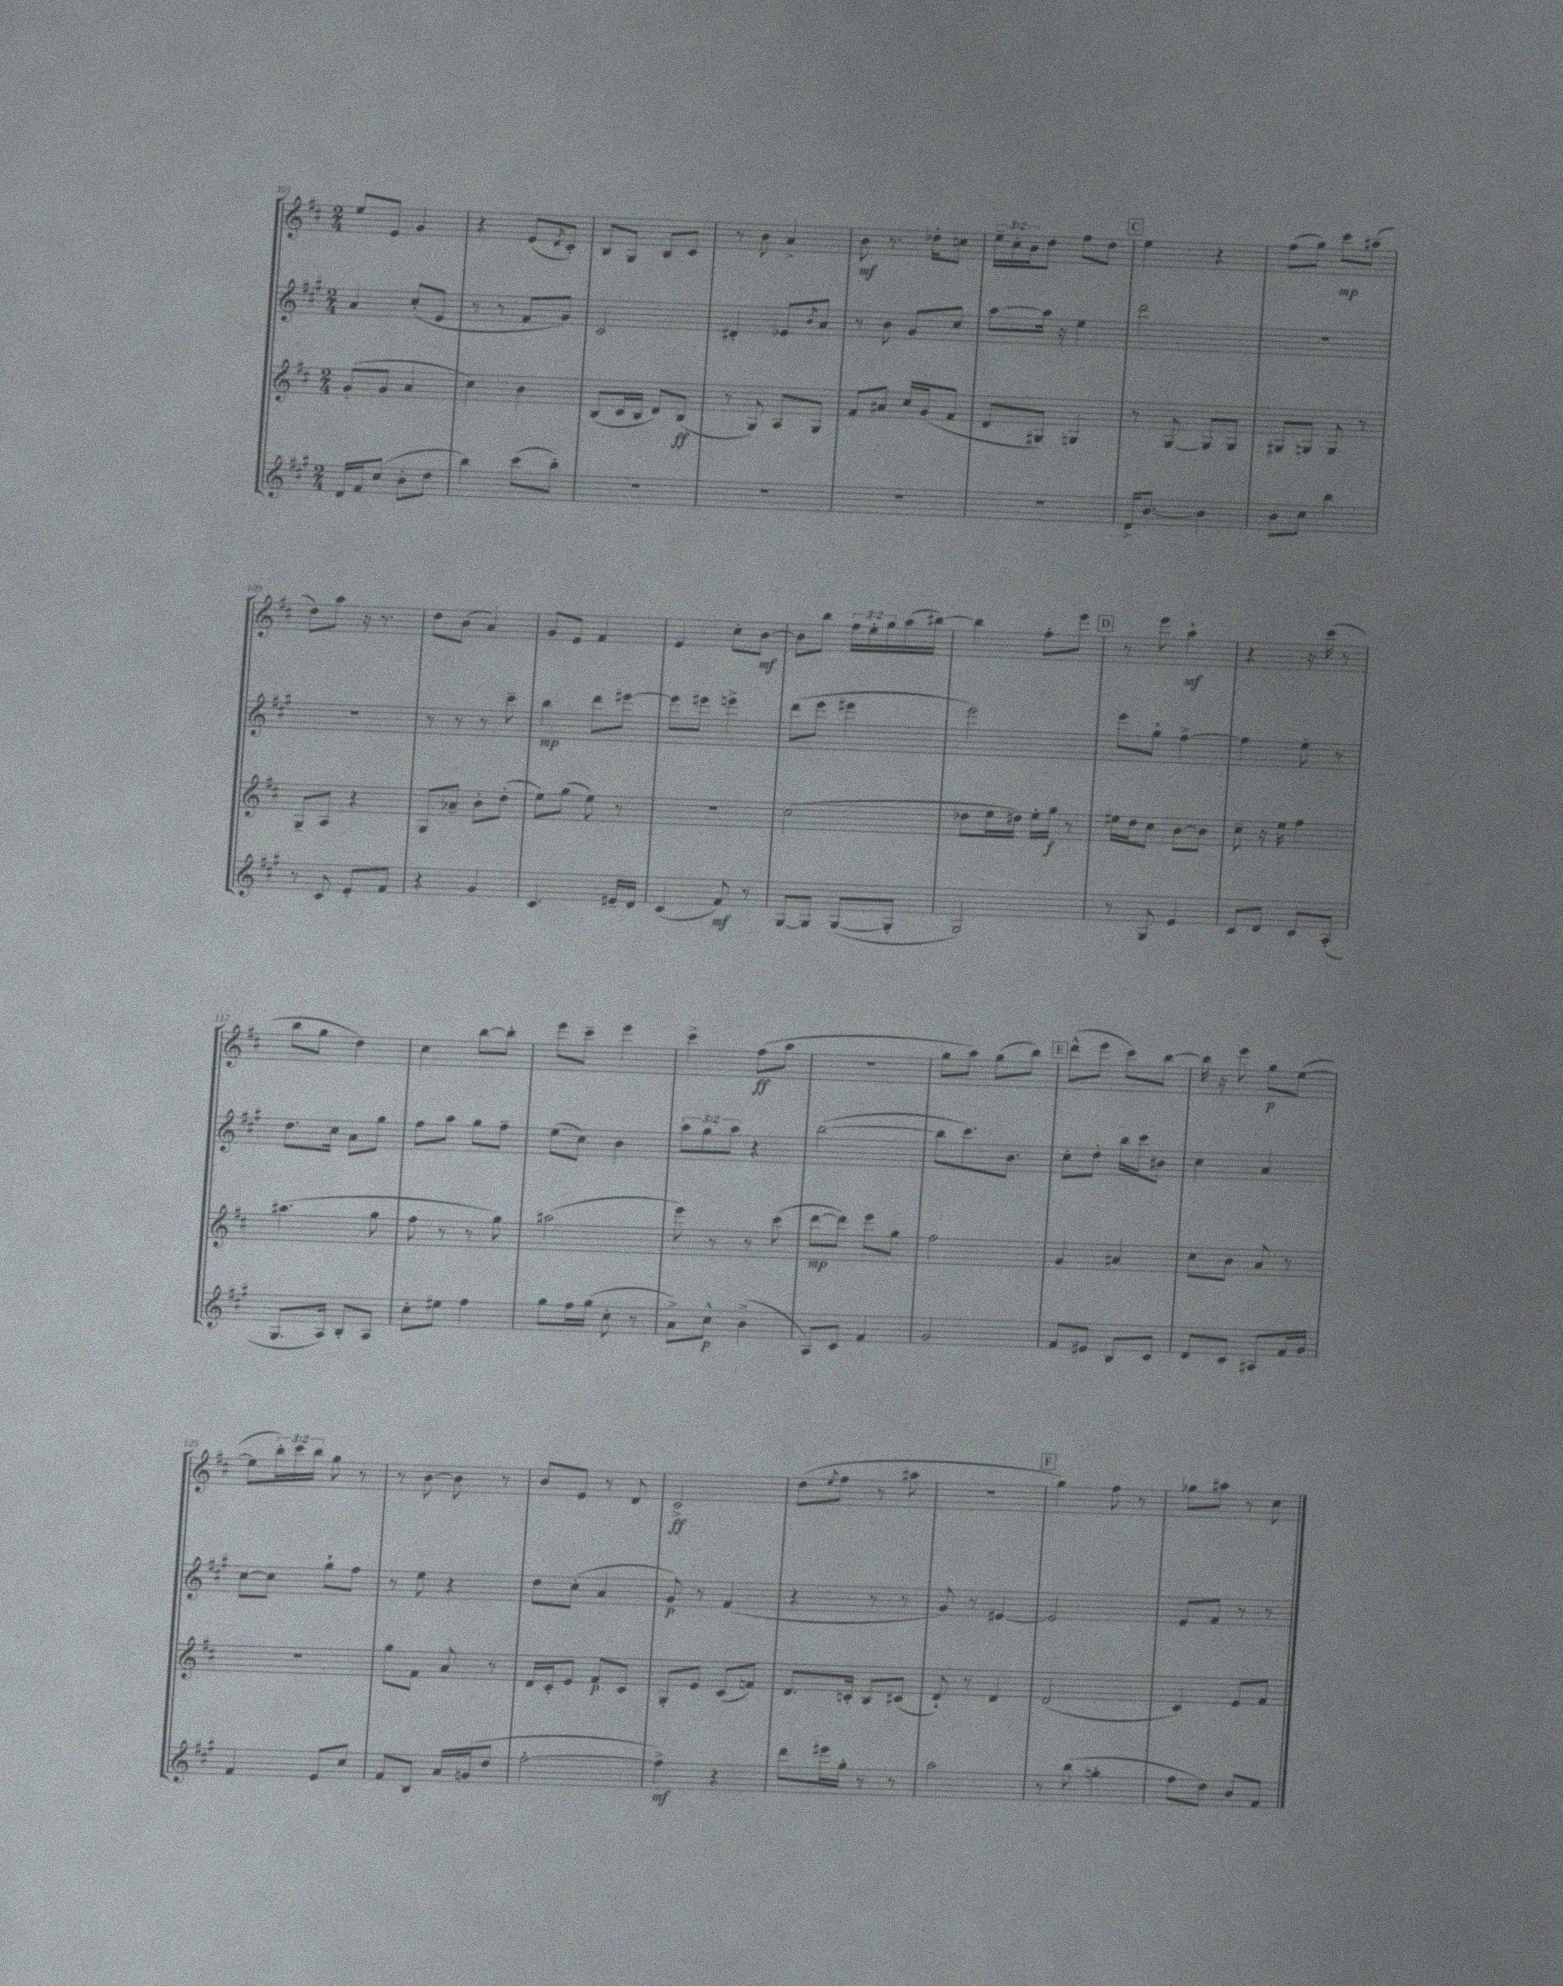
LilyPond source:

<<
\new StaffGroup <<
\new Staff = "s0" {
    \clef treble \key d \major \numericTimeSignature \time 2/4 \override Staff.TupletNumber.text = #tuplet-number::calc-fraction-text
    e''8 e'8 g'4 |
    r4 e'8( \acciaccatura { d'8 } cis'8-.) |
    b8 g8 b8 cis'8 |
    r8 b'8 a'4-> |
    b'8\mf r8. des''16-. c''8 |
    \tuplet 3/2 { e''16-- cis''16-. b'16 } d''8 fis''8 d''8 |
    \mark \markup { \box "C" } e''4 r4 |
    fis''8( g''8) cis'''8\mp ais''8--( |
    d''8) a''8 r16 r8. |
    d''8 b'8( a'4) |
    g'8 e'8 fis'4 |
    e'4 cis''8-. b'8~\mf |
    b'8 b''8 \tuplet 3/2 { fis''16 e''16-. g''16 } a''16( bis''16~) |
    bis''4 fis''8-. e'''8 |
    \mark \markup { \box "D" } r8 e'''8 a''4-!\mf |
    r4 r16 cis'''16( r8 |
    b''8 g''8 d''4) |
    cis''4 b''8~ b''8-. |
    e'''8 cis'''8-- e'''4 |
    cis'''4-> fis''8\ff( a''8 |
    r2 |
    g''8 a''8) g''8( b''8) |
    \mark \markup { \box "E" } d'''8-^( e'''8 cis'''8) b''8~ |
    b''16 r16 e'''8 g''8\p e''8~( |
    e''8 \tuplet 3/2 { b''16-.) cis'''16 b''16 } g''8 r8 |
    r8 b'8~ b'8 r8 |
    b'8 e'8 r8 d'8 |
    cis'2->\ff |
    d''8( \acciaccatura { e''8 } fis''8 r8 ais''8 |
    R2 |
    \mark \markup { \box "F" } g''4) fis''8 r8 |
    ges''8 ais''8 r8 cis''8 \bar "|." |
}
\new Staff = "s1" {
    \clef treble \key a \major \numericTimeSignature \time 2/4 \override Staff.TupletNumber.text = #tuplet-number::calc-fraction-text
    a'4 cis''8-.( e'8 |
    r8 r8 fis'8 gis'8) |
    cis'2 |
    dis'4-. ees'8 \acciaccatura { b'8 } a'8 |
    r8 b'8 gis'8 cis''8 |
    a''8~ a''16 r16 e''4 |
    \mark \markup { \box "C" } d'''2 |
    R2 |
    R2 |
    r8 r8 r8 cis'''8-- |
    b''4\mp d'''8 eis'''8~ |
    eis'''8 eis'''8 e'''4-> |
    d'''8( e'''8 eis'''4 |
    e'''2) |
    \mark \markup { \box "D" } e'''8 gis''8-! fis''4~-> |
    fis''4 e''8-. r8 |
    d''8. cis''16 a'8 gis''8 |
    fis''8 a''8 gis''8 fis''8-- |
    e''8( cis''8) b'4 |
    \tuplet 3/2 { a''8 gis''8 a''8 } r4 |
    b''2~( |
    b''8 cis'''8.) b'8. |
    \mark \markup { \box "E" } cis''8-. d''8-. b''16 cis'''16 bis'8 |
    cis''4 a'4 |
    cis''8~ cis''8 gis''8-! fis''8 |
    r8 e''8 r4 |
    d''8 cis''8-.( a'4 |
    gis'8\p) r8 fis'4( |
    r4 r8 r8 |
    gis'8) r8 eis'4~ |
    \mark \markup { \box "F" } eis'2 |
    e'8 fis'8 r8 r8 \bar "|." |
}
\new Staff = "s2" {
    \clef treble \key d \major \numericTimeSignature \time 2/4
    g'8-.( g'8 a'4 |
    cis''4) b'4 |
    b8( cis'16 b16 d'8) b8\ff( |
    r8 g8) a8 g8 |
    fis'8 ais'8 cis''16 g'16( fis'8 |
    d'8 gis8) g4 |
    \mark \markup { \box "C" } r8 g8~ g8 g8 |
    gis8 g8 g8 r8 |
    g8-- a8 r4 |
    g8 aes'8-- b'8-. d''8-.( |
    e''8) g''8( e''8) r8 |
    r2 |
    cis''2( |
    des''8 e''16 dis''16) e''16-. g''16\f r8 |
    \mark \markup { \box "D" } eis''16 d''16 cis''8 b'8~ b'8 |
    cis''8-- r16 e''16 fis''4 |
    ais''4.( g''8 |
    fis''8 r8 r8 g''8) |
    ais''2( |
    e'''8) r8 r8 cis'''8( |
    d'''8~\mp d'''8) e'''8 g''8 |
    fis''2 |
    \mark \markup { \box "E" } g'4 ais'4 |
    cis''8 b'8 a'8 r8 |
    R2 |
    g''8 fis'8 a'8 r8 |
    d'16 cis'16-. e'8 fis'8\p cis'8 |
    g8-. e'8 cis'8( f'8) |
    d'8. c'16-. b8 cis'8( |
    d'8-!) r8 d'4 |
    \mark \markup { \box "F" } d'2( |
    cis'4) e'8 fis'8 \bar "|." |
}
\new Staff = "s3" {
    \clef treble \key a \major \numericTimeSignature \time 2/4
    d'16 fis'16 cis''8( b'8-. d''8 |
    b''4) cis'''8( b''8-.) |
    R2 |
    R2 |
    R2 |
    R2 |
    \mark \markup { \box "C" } d'16-> b'8.~ b'4 |
    b'8 cis''8 b''4 |
    r8 cis'8 e'8-. fis'8 |
    r4 gis'4 |
    cis'4. eis'16-- d'16 |
    cis'4( fis'8\mf) r8 |
    gis8~ gis8 gis8~( gis8-. |
    gis2) |
    \mark \markup { \box "D" } r8 gis8 e'4 |
    cis'8 d'8 cis'8 a8-.( |
    gis8. a16) b8-. a8 |
    cis''8-. eis''8 fis''4 |
    gis''8 fis''16 gis''16( cis''8-. r8 |
    a'8->) cis''8-^\p b'4->( |
    a8) cis'8 fis'4 |
    gis'2 |
    \mark \markup { \box "E" } fis'8 eis'8 b8 cis'8 |
    d'8 cis'8 ais8 fis'16 gis'16 |
    fis'4 e'8 cis''8 |
    fis'8 b8 a'16 g'16( d''8 |
    fis''2~-. |
    fis''4->\mf) r4 |
    d'''8 eis'''16 gis''16-. r8 r8 |
    a''2 |
    \mark \markup { \box "F" } r8 b''8( g''4-. |
    fis''8 d''8) b'8 fis'8 \bar "|." |
}
>>
>>
\layout { \context { \Score currentBarNumber = #101 } }
